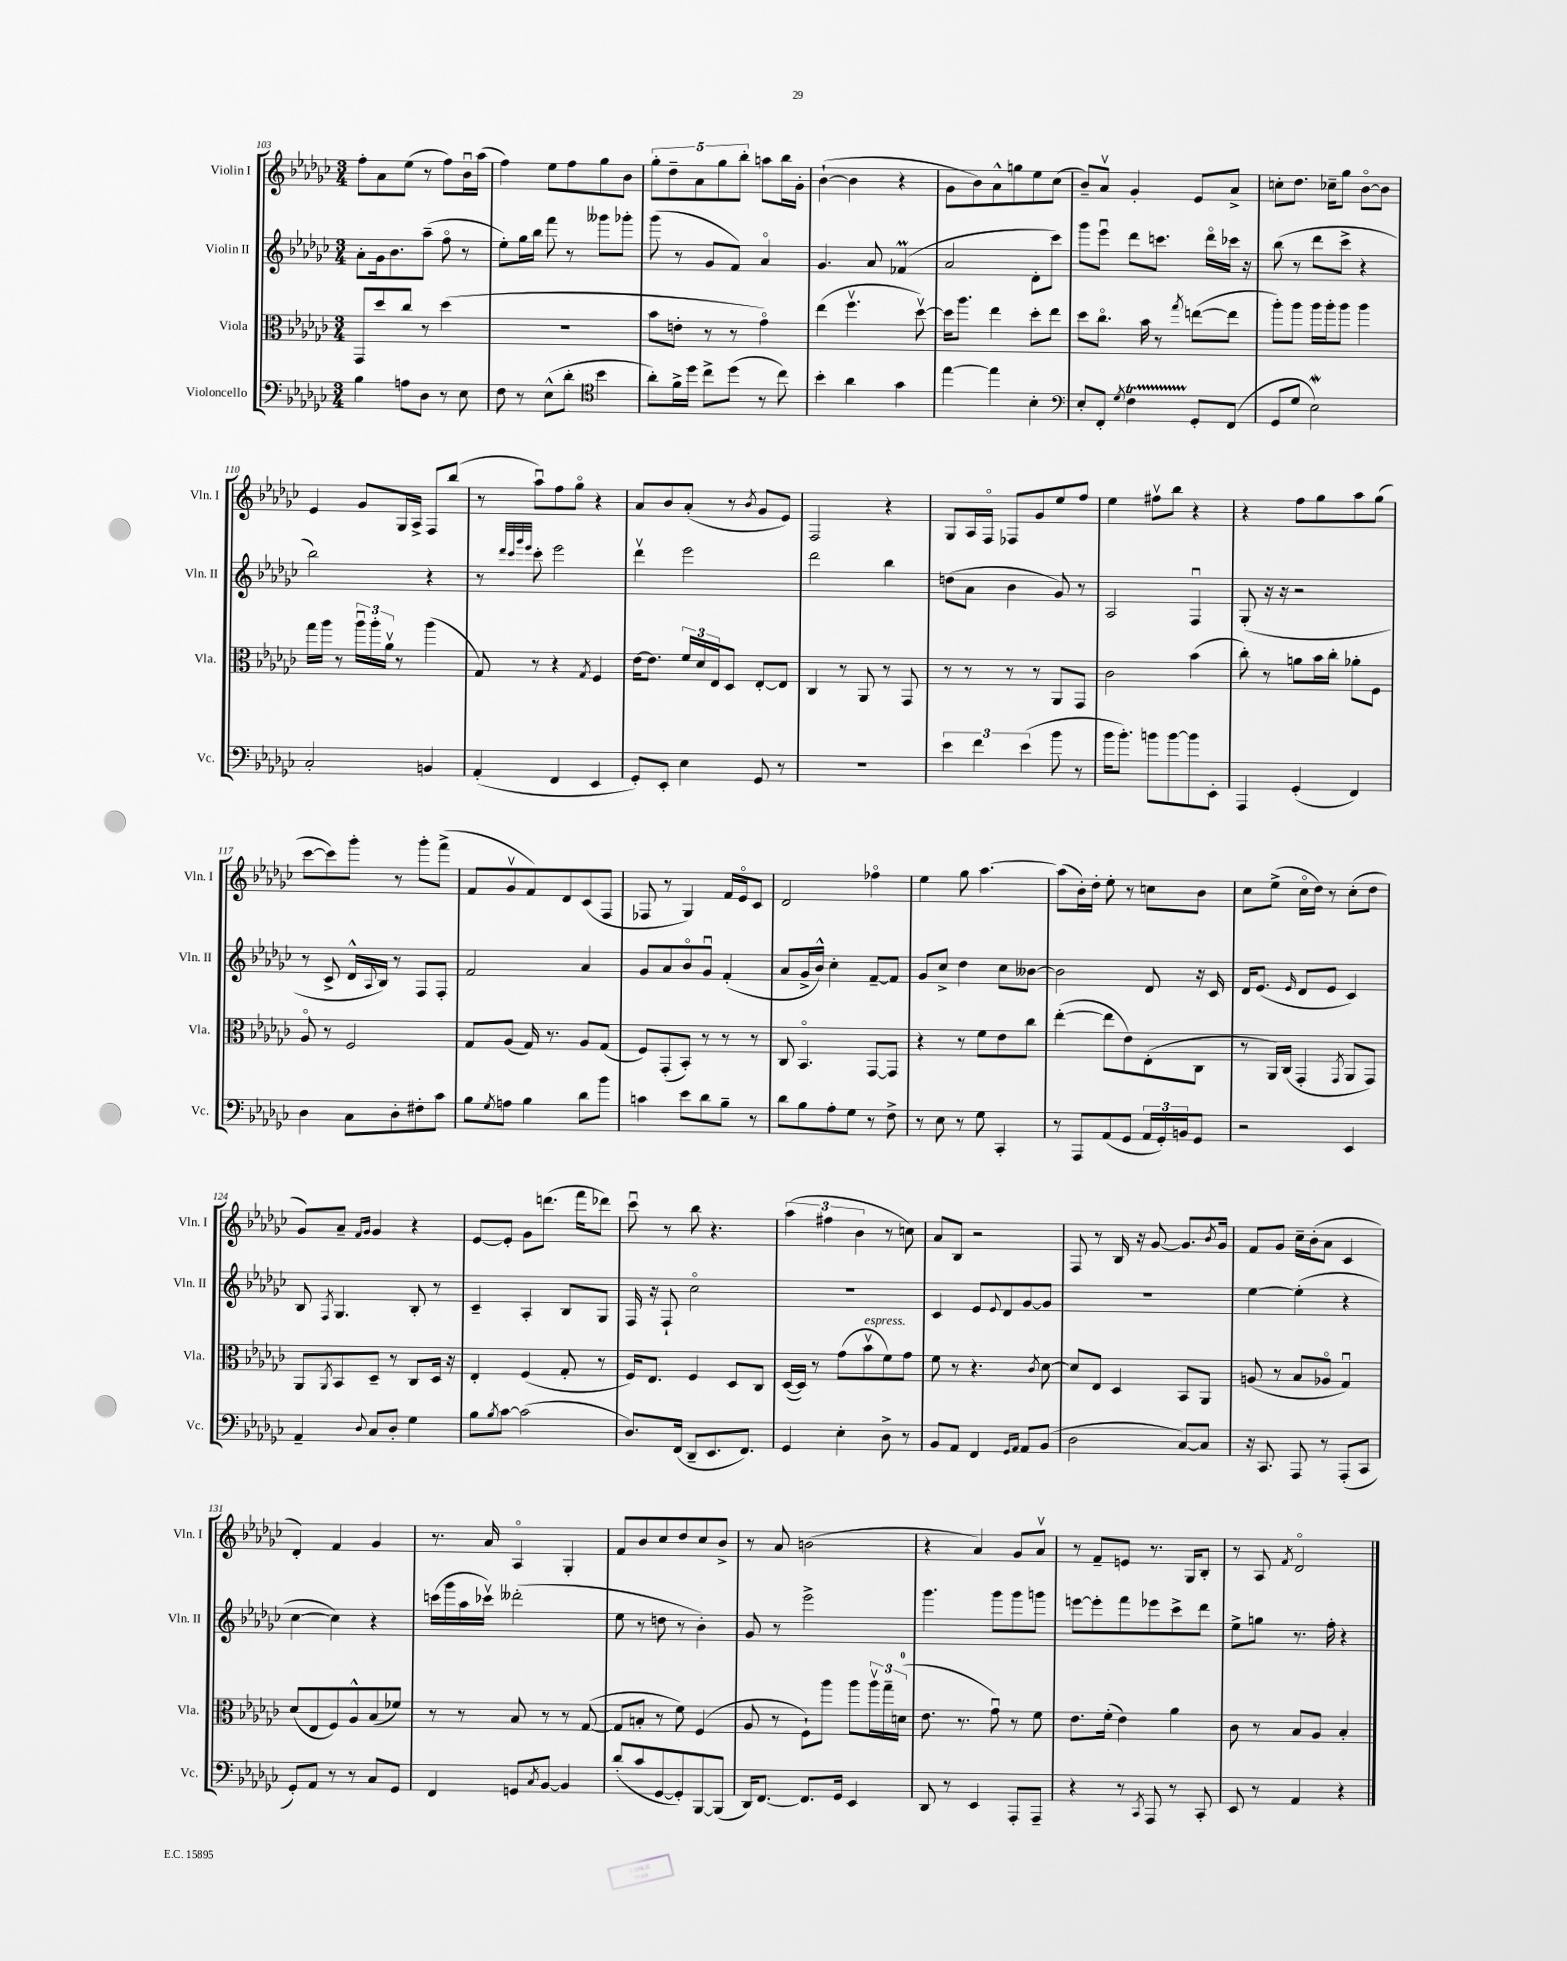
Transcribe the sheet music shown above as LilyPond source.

<<
\new StaffGroup <<
\new Staff = "s0" \with { instrumentName = "Violin I" shortInstrumentName = "Vln. I" } {
    \clef treble \key ges \major \numericTimeSignature \time 3/4
    f''8-. aes'8 ees''8( r8 f''8) bes'16\downbow aes''16( |
    f''4) ees''8 f''8 ges''8 bes'8 |
    \tuplet 5/4 { ges''8-. des''8-- aes'8 ges''8 bes''8-. } a''8 bes''16 ges'16-. |
    bes'4~-!( bes'4 r4 |
    ges'8 bes'8) aes'8-^ g''8 ees''8 ces''8( |
    bes'8--) aes'8\upbow ges'4-. ees'8 aes'8-> |
    c''8-. des''8. ces''16-- ges''8 bes'8~\flageolet bes'8 |
    ees'4 ges'8 ges16 aes16-> f8 bes''8( |
    r8 aes''8\downbow) f''8 ges''8\flageolet r4 |
    aes'8 bes'8 aes'8-.( r8 \acciaccatura { bes'8 } ges'8 ees'8) |
    f2 r4 |
    ges8 aes16 f16\flageolet fes8 ges'8 ees''8 f''8 |
    ees''4 fis''8\upbow bes''8 r4 |
    r4 f''8 ges''8 aes''8 ges''8( |
    ces'''8~ ces'''8) ges'''8-. r8 ges'''8-. f'''8->( |
    f'8 ges'8\upbow f'8) des'8 ces'8( f8 |
    fes8 r8 ges4) f'16 ees'16\flageolet ces'8 |
    des'2 fes''4\flageolet |
    ees''4 ges''8 aes''4.~ |
    aes''8( bes'16-.) des''16-. ees''8-. r8 c''8 bes'8 |
    ces''8 ees''8->( ces''16\flageolet des''16) r8 ces''8-.( des''8 |
    ges'8) aes'8-- \grace { f'16 ges'16 } ges'4 r4 |
    ees'8~ ees'8-. ges'8 d'''8.( f'''16 des'''8) |
    ces'''8\downbow r8 bes''8 r4. |
    \tuplet 3/2 { aes''4( fis''4 bes'4 } r8 c''8) |
    aes'8 bes8 r2 |
    f8 r8 bes16 r16 ges'8~ ges'8. \acciaccatura { bes'8 } ges'16 |
    f'8 ges'8 ces''16-- bes'16-.( aes'8 ces'4 |
    des'4-.) f'4 ges'4 |
    r8. aes'16 aes4\flageolet ges4-. |
    f'8 bes'8 ces''8 des''8 ces''8 bes'8-> |
    r8 aes'8 b'2( |
    r4 aes'4) ges'8 aes'8\upbow |
    r8 f'8-- e'8 r8. ges16 bes8-. |
    r8 aes8 \acciaccatura { f'8 } des'2\flageolet \bar "|." |
}
\new Staff = "s1" \with { instrumentName = "Violin II" shortInstrumentName = "Vln. II" } {
    \clef treble \key ges \major \numericTimeSignature \time 3/4
    aes'8-. ges'16 bes'8. aes''8--( f''8\flageolet r8 |
    ees''8-.) ges''16 bes''16 f'''8 r8 geses'''8 ges'''8-. |
    ges'''8( r8 ges'8 f'8) aes'4\flageolet |
    ges'4. aes'8 fes'4\prall( |
    aes'2 des'8-. ces'''8) |
    ges'''8 ees'''8\downbow des'''8 c'''8. des'''16\flageolet ces'''16 r16 |
    bes''8( r8 des'''8 ces'''8-> r4 |
    bes''2) r4 |
    r8 \grace { des'''32 ces'''32 ges'''32 ees'''32 } ces'''8-. ees'''2 |
    des'''4\upbow ees'''2 |
    des'''2 bes''4 |
    d''8( aes'8 bes'4 ges'8) r8 |
    aes2 f4\downbow |
    ges8-.( r16 r16 r2 |
    r8 ces'8-> des'16-^ \appoggiatura { aes8 } bes16) r8 f8 f8-. |
    f'2 aes'4 |
    ges'8 aes'8 bes'8\flageolet ges'8\downbow f'4-.( |
    aes'8 ges'16-> bes'16-^) ces''4-. f'8~-- f'8 |
    ges'8 ces''8-> des''4 ces''8 beses'8~ |
    beses'2 des'8 r16 ces'16 |
    des'16 ees'8.( \grace { ees'16 } des'8 ees'8 ces'4) |
    bes8 \acciaccatura { f8 } ges4. bes8-. r8 |
    ces'4-- aes4-. bes8 ges8 |
    f16 r16 f8-! ces''2\flageolet |
    R2. |
    ces'4 ees'8 \appoggiatura { ees'8 } des'8 ges'8~ ges'8 |
    R2. |
    ees''4~ ees''4-.( r4 |
    ces''4~ ces''4) r4 |
    c'''16( ges'''16 aes''16 ces'''16\upbow) deses'''2-.( |
    ees''8 r8 d''8 r8 bes'4-.) |
    ges'8 r8 ees'''2-> |
    ges'''4. ges'''8 ges'''8 g'''8 |
    e'''8~ e'''8-. f'''8 ees'''8 ces'''8-> des'''8 |
    ees''8-> g''8 r8. f''16-. r4 \bar "|." |
}
\new Staff = "s2" \with { instrumentName = "Viola" shortInstrumentName = "Vla." } {
    \clef alto \key ges \major \numericTimeSignature \time 3/4
    ges,8 des''8 ces''8 r8 des''4( |
    R2. |
    bes'8 e'8-. r8 r8 ges'4\flageolet) |
    ees''4( f''4.\upbow des''8~\upbow) |
    des''16 aes''8. ees''4 des''8-. ees''8 |
    des''8 ces''8.\flageolet bes'16 r8 \acciaccatura { ges''8 } e''8~( e''8 |
    aes''8-.) aes''8 aes''16 aes''16-. aes''8 aes''4 |
    ges''16 aes''16 r8 \tuplet 3/2 { aes''16\downbow aes''16-. aes'16\upbow } r8 aes''4( |
    ges8) r8 r4 \acciaccatura { ges8 } f4 |
    ees'16~ ees'8. \tuplet 3/2 { f'16 des'16 ees16 } des8 ees8~-. ees8 |
    ces4 r8 aes,8 r8 ges,8 |
    r8 r8 r8 r8 aes,8 ges,8 |
    ces'2 bes'4( |
    ces''8-.) r8 a'8 bes'16 ces''16-. aes'8-. f8 |
    aes8\flageolet r8 f2 |
    ges8 aes8( ges16) r8. aes8 ges8( |
    f8) ges,8-.( bes,8-.) r8 r8 r8 |
    ces8 bes,4.\flageolet ges,8~ ges,8 |
    r4 r8 f'8 ees'8 ces''8 |
    ees''4~-.( ees''8 ees'8) ees8-.( ces8 |
    r8 aes,16) ces16( ges,4-. \acciaccatura { ges,8 } aes,8 ges,8) |
    aes,8 \acciaccatura { aes,8 } bes,8 des8-- r8 ces8 des16 r16 |
    ees4-. f4( ges8-. r8 |
    f16) ees8. f4 des8 ces8 |
    des16~( des16) r8 ges'8( bes'8\upbow^\markup { \italic "espress." } f'8) ges'8 |
    f'8 r8 r4. \acciaccatura { ces'8 } des'8~ |
    des'8 ees8 des4 bes,8 aes,8 |
    a8( r8 bes8 aes8\flageolet ges4\downbow) |
    des'8( ees8 f8) aes8-^ bes8( fes'8) |
    r8 r8 bes8 r8 r8 ges8~( |
    ges8 b8-. r8 f'8) f4( |
    aes8 r8 f8-!) aes''8 aes''8 \tuplet 3/2 { aes''16\upbow ges''16-- d'16-0( } |
    ees'8. r8. ges'8\downbow) r8 f'8 |
    ees'8. f'16-.( ees'4) aes'4 |
    ces'8 r8 bes8 aes8 bes4-. \bar "|." |
}
\new Staff = "s3" \with { instrumentName = "Violoncello" shortInstrumentName = "Vc." } {
    \clef bass \key ges \major \numericTimeSignature \time 3/4
    bes4 a8 des8 r8 ees8 |
    f8 r8 ees8-^( des'8-. \clef tenor bes'4 |
    aes'8-.) f'16-> des''16 ces''8-> des''8( r8 ces''8) |
    bes'4-. aes'4 ges'4 |
    ees''4~ ees''4 bes4-. |
    \clef bass ees8-. f,8-. \acciaccatura { ges8 } f4\startTrillSpan ges,8-.\stopTrillSpan f,8( |
    ges,8 ges8 ees2\mordent) |
    ces2-. b,4 |
    aes,4-.( f,4 ees,4 |
    ges,8-.) ees,8-. ees4 ges,8 r8 |
    R2. |
    \tuplet 3/2 { ees'4 f'4 ees'4( } bes'8 r8 |
    bes'16 bes'8.-.) b'8 b'8~ b'8 ees,8-. |
    aes,,4 ges,4-.( f,4) |
    des4 ces8 des8-. fis8-. ces'8 |
    bes8 \acciaccatura { ges8 } a8 bes4 des'8 bes'8 |
    c'4 ees'8 des'8 bes8-- r8 |
    des'8 bes8 aes8-. ges8 r8 f8-> |
    r8 ees8 r8 ges8 ces,4-. |
    r8 aes,,8 aes,8( ges,8 \tuplet 3/2 { aes,16 ges,16-.) b,16 } ges,8 |
    r2 ees,4 |
    aes,4-- \appoggiatura { des8 } ces8 des8-. ges4 |
    bes8 \acciaccatura { bes8 } ces'8~ ces'2( |
    des8.) f,16( des,8-- ees,8. f,8.) |
    ges,4 ees4-. des8-> r8 |
    bes,8 aes,8 f,4 \grace { ges,16 aes,16 } aes,8 bes,8( |
    des2 ces8~) ces8 |
    r16 ces,8. aes,,8 r8 aes,,8-.( ces,8 |
    ges,8-.) aes,8 r8 r8 ces8 ges,8 |
    f,4 g,8 \acciaccatura { ces8 } bes,8~ bes,4 |
    des'8-.( ces'8 ges,8~ ges,8-.) bes,,8~ bes,,8( |
    des,16) f,8.~ f,8. ges,16 ees,4 |
    des,8 r8 ees,4 aes,,8-. aes,,8-- |
    r4 r8 \acciaccatura { ces,8 } aes,,8 r8 ces,8-. |
    ees,8 r8 aes,4 r4 \bar "|." |
}
>>
>>
\layout { \context { \Score currentBarNumber = #103 } }
